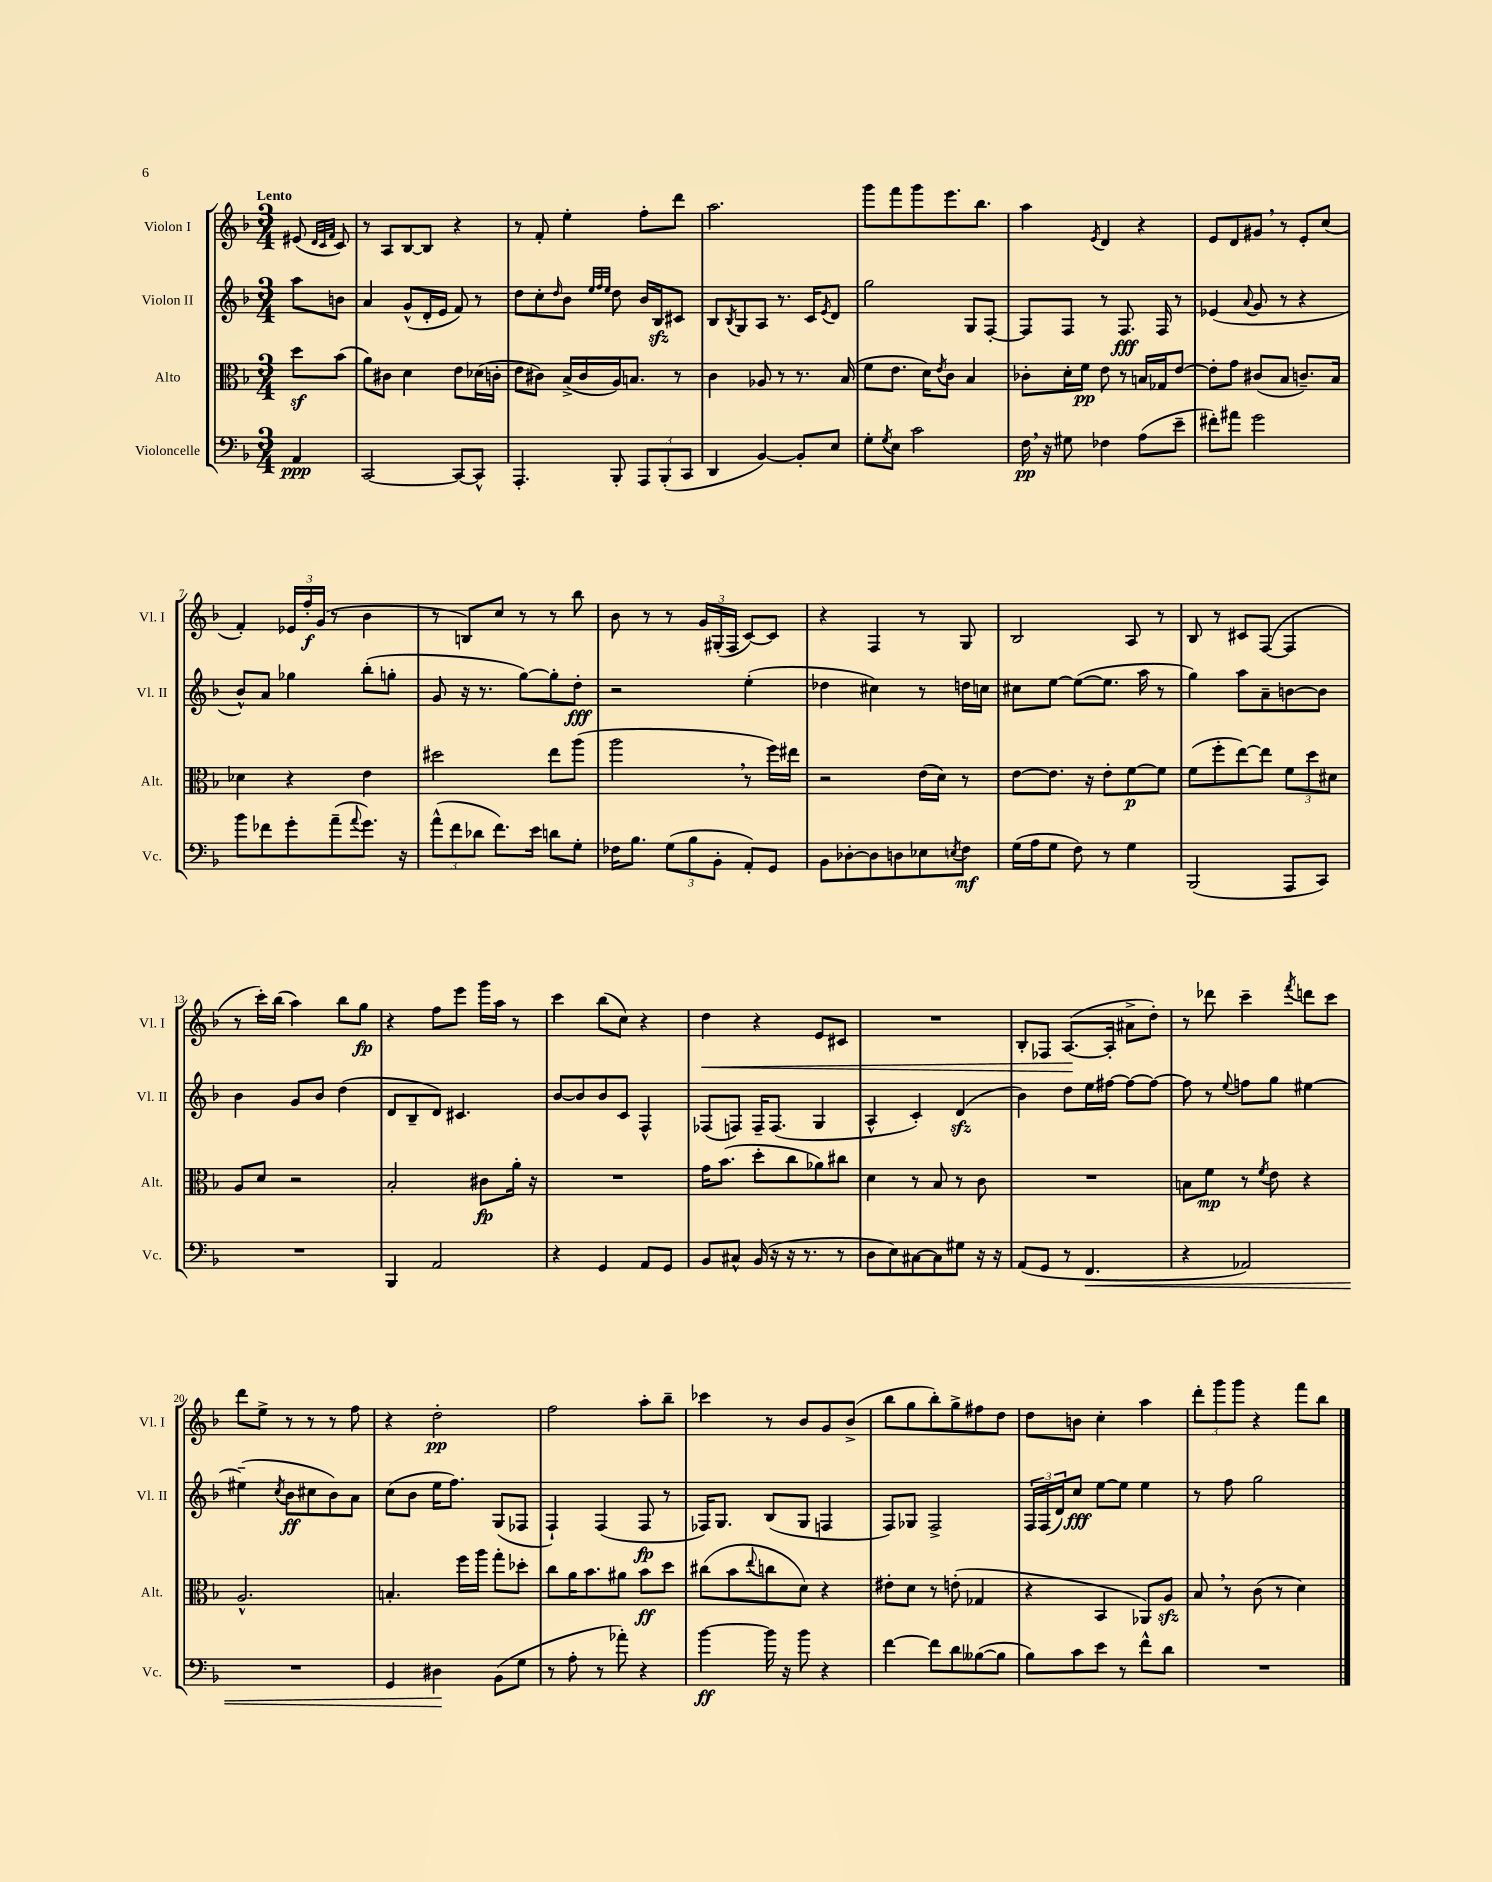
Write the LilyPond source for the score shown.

<<
\new StaffGroup <<
\new Staff = "s0" \with { instrumentName = "Violon I" shortInstrumentName = "Vl. I" } {
    \clef treble \key f \major \numericTimeSignature \time 3/4 \partial 4 \tempo "Lento"
    eis'8( \grace { d'32 c'32 f'32 } c'8) |
    r8 a8 bes8~ bes8 r4 |
    r8 f'8-. e''4-. f''8-. d'''8 |
    a''2. |
    g'''8 f'''8 g'''8 e'''8. bes''8. |
    a''4 \acciaccatura { e'8 } d'4 r4 |
    e'8 d'8 gis'8 \breathe r8 e'8-. c''8( |
    f'4-.) \tuplet 3/2 { ees'16 f''16-.\f g'16( } r8 bes'4 |
    r8 b8) c''8 r8 r8 bes''8 |
    bes'8 r8 r8 \tuplet 3/2 { g'16 gis16-.( f16 } c'8~) c'8 |
    r4 f4 r8 g8 |
    bes2 a8 r8 |
    bes8 r8 cis'8 f8~( f4 |
    r8 c'''16-.) bes''16( a''4) bes''8 g''8\fp |
    r4 f''8 e'''8 g'''16 a''16 r8 |
    c'''4 bes''8( c''8) r4 |
    d''4\< r4 e'8 cis'8 |
    R2. |
    bes8-. fes8 a8.~\!( a16-. ais'8-> d''8-.) |
    r8 des'''8 c'''4-- \acciaccatura { f'''8 } d'''8 c'''8 |
    d'''8 e''8-> r8 r8 r8 f''8 |
    r4 d''2-.\pp |
    f''2 a''8-. bes''8-- |
    ces'''4 r8 bes'8 g'8 bes'8->( |
    bes''8 g''8 bes''8-.) g''8-> fis''8 d''8 |
    d''8 b'8 c''4-. a''4 |
    \tuplet 3/2 { d'''8-. g'''8 g'''8 } r4 f'''8 bes''8 \bar "|." |
}
\new Staff = "s1" \with { instrumentName = "Violon II" shortInstrumentName = "Vl. II" } {
    \clef treble \key f \major \numericTimeSignature \time 3/4 \partial 4
    a''8 b'8 |
    a'4 g'8-^( d'16-. e'16 f'8) r8 |
    d''8 c''8-. \grace { d''16 } bes'8 \grace { e''32 f''32 e''32 } d''8 bes'16 bes16\sfz cis'8 |
    bes8 \acciaccatura { bes8 } g8 a8 r8. c'16 \acciaccatura { e'8 } d'8 |
    g''2 g8 f8~-. |
    f8 f8 r8 f8.\fff f16 r8 |
    ees'4( \appoggiatura { a'8 } g'8 r8 r4 |
    bes'8-^) a'8 ges''4 bes''8-.( g''8-. |
    g'8 r16 r8. g''8~) g''8-. d''8-.\fff |
    r2 e''4-.( |
    des''4 cis''4) r8 d''16 c''16 |
    cis''8 e''8~ e''8~( e''8. a''16 r8 |
    g''4) a''8 a'8-- b'8~ b'8 |
    bes'4 g'8 bes'8 d''4( |
    d'8 bes8-- d'8) cis'4. |
    bes'8~ bes'8 bes'8 c'8 f4-^ |
    fes8( f8) f16-- f8.( g4 |
    a4-^ c'4-.) d'4\sfz( |
    bes'4) d''8 e''16 fis''16~ fis''8~ fis''8~ |
    fis''8 r8 \appoggiatura { e''8 } f''8 g''8 eis''4~ |
    eis''4--( \acciaccatura { c''8 } bes'8\ff cis''8 bes'8) a'8 |
    c''8( bes'8 e''16 f''8.) g8( fes8 |
    f4-!) f4( f8\fp r8 |
    fes16) g8. bes8( g8 f4 |
    f8) ges8 f2-> |
    \tuplet 3/2 { f16 f16( d'16) } c''8\fff e''8~ e''8 e''4 |
    r8 f''8 g''2 \bar "|." |
}
\new Staff = "s2" \with { instrumentName = "Alto" shortInstrumentName = "Alt." } {
    \clef alto \key f \major \numericTimeSignature \time 3/4 \partial 4
    d''8\sf bes'8( |
    a'8) cis'8 d'4 e'8 des'16( c'16-. |
    e'8 cis'8) bes16->( cis'16 a16) b8. r8 |
    c'4 aes8 r8 r8. bes16( |
    f'8 e'8. d'16) \acciaccatura { e'8 } c'8 bes4 |
    ces'8-. d'16-. f'16\pp e'8 r8 b16 ges16 e'8~ |
    e'8-. g'8 cis'8( bes8 c'8.--) bes16 |
    des'4 r4 e'4 |
    dis''2 e''8 a''8( |
    a''2 \breathe r8 f''16) eis''16 |
    r2 e'16( d'16) r8 |
    e'8~ e'8. r16 e'8-. f'8~\p f'8 |
    f'8( f''8-. e''8~) e''8 \tuplet 3/2 { f'8 d''8 dis'8 } |
    a8 d'8 r2 |
    bes2-. cis'8\fp a'16-. r16 |
    R2. |
    g'16 bes'8.( d''8-. c''8 aes'8) cis''8 |
    d'4 r8 bes8 r8 c'8 |
    R2. |
    b8 f'8\mp r8 \acciaccatura { f'8 } e'8 r4 |
    a2.-^ |
    b4.-. f''16 a''16 g''8-. des''8-. |
    c''8 a'16 bes'8. ais'8 bes'8\ff d''8 |
    cis''8( bes'8 \appoggiatura { e''8 } c''8 d'8) r4 |
    eis'8-. d'8 r8 e'8-.( ges4 |
    r4 bes,4 aes,8) a8\sfz |
    bes8 \breathe r8 c'8( r8 d'4) \bar "|." |
}
\new Staff = "s3" \with { instrumentName = "Violoncelle" shortInstrumentName = "Vc." } {
    \clef bass \key f \major \numericTimeSignature \time 3/4 \partial 4
    a,4\ppp |
    c,2~ c,8~ c,8-^ |
    a,,4.-. bes,,8-. \tuplet 3/2 { a,,8 bes,,8-.( c,8 } |
    d,4 bes,4~) bes,8-. e8 |
    g8-. \acciaccatura { g8 } e8 c'2 |
    f16\pp \breathe r16 gis8 fes4 a8( e'8-- |
    fis'8-.) ais'8 g'2 |
    bes'8 fes'8 g'8-. a'8--( \appoggiatura { a'8 } g'8.) r16 |
    \tuplet 3/2 { a'8-^( f'8 des'8 } f'8.) e'16 d'8 g8-. |
    fes16 bes8. \tuplet 3/2 { g8( bes8 bes,8-. } a,8-.) g,8 |
    bes,8 des8~-. des8 d8 ees8 \acciaccatura { e8 } f8\mf |
    g16( a16 g8 f8) r8 g4 |
    bes,,2( a,,8 c,8) |
    R2. |
    bes,,4 a,2 |
    r4 g,4 a,8 g,8 |
    bes,8 cis8-^ bes,16( r16 r16 r8. r8 |
    d8 e8) cis8~ cis8 gis8 r16 r16 |
    a,8( g,8 r8 f,4.\< |
    r4 aes,2) |
    R2. |
    g,4 dis4\! bes,8( g8 |
    r8 a8-. r8 aes'8-.) r4 |
    bes'4~\ff bes'16 r16 bes'8 r4 |
    f'4~ f'8 d'8 beses8~( beses8 |
    bes8) c'8 e'8 r8 f'8-^ d'8 |
    R2. \bar "|." |
}
>>
>>
